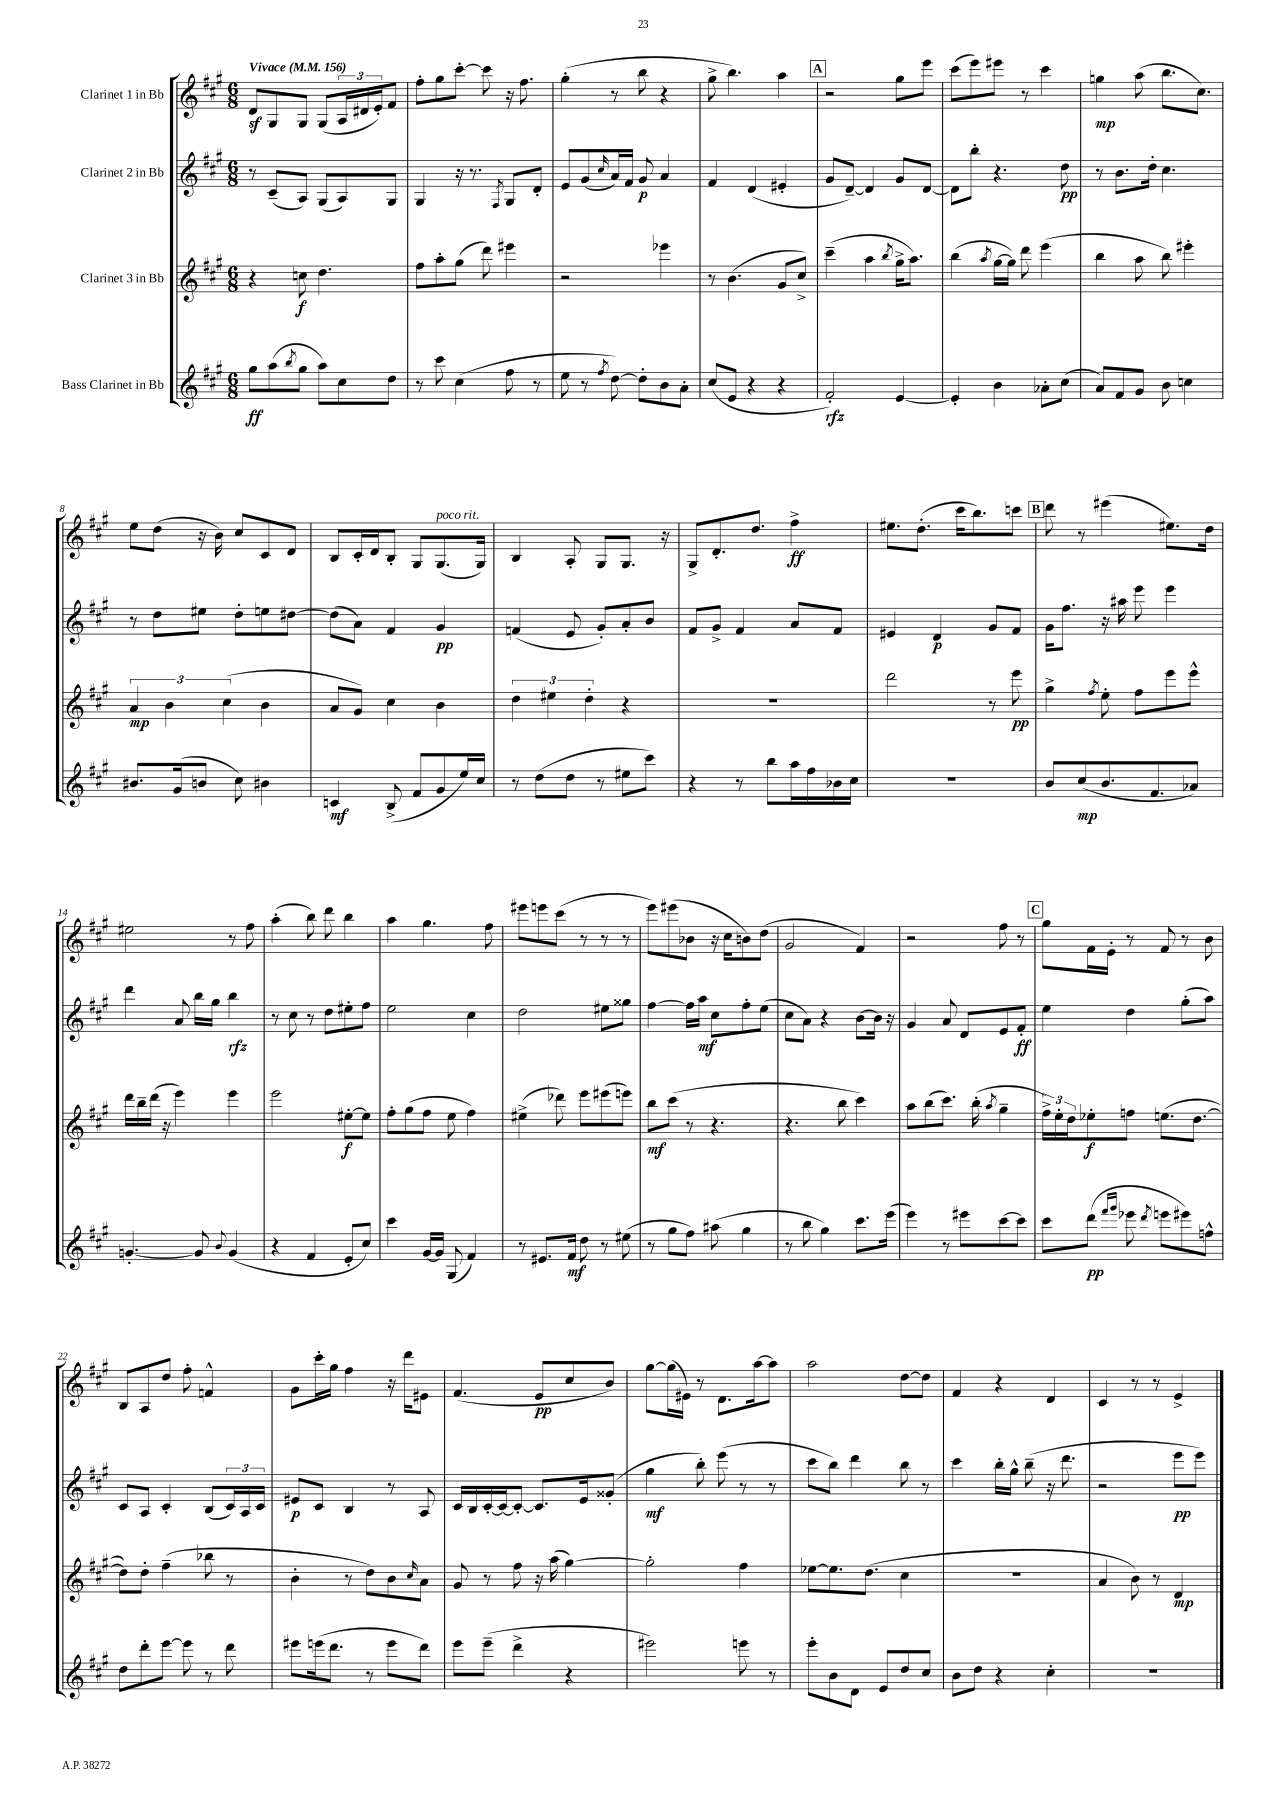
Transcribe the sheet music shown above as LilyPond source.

<<
\new StaffGroup <<
\new Staff = "s0" \with { instrumentName = "Clarinet 1 in Bb" } {
    \clef treble \key a \major \numericTimeSignature \time 6/8 \tempo "Vivace" 4 = 156
    d'8\sf gis8 gis8 gis8( \tuplet 3/2 { a16 dis'16 e'16-.) } fis'8 |
    fis''8-. gis''8 cis'''8~-. cis'''8 r16 fis''8. |
    gis''4-.( r8 b''8 r4 |
    gis''8-> b''4.) a''4 |
    \mark \markup { \box "A" } r2 gis''8 e'''8 |
    cis'''8( e'''8) eis'''8 r8 cis'''4 |
    g''4\mp a''8( b''8. cis''8.) |
    e''8 d''8( r16 b'16) cis''8 cis'8 d'8 |
    b8 cis'16-. d'16 b8-. gis8 gis8.^\markup { \italic "poco rit." }( gis16) |
    b4 a8-. gis8 gis8. r16 |
    gis8-> d'8.-. d''8. fis''4->\ff |
    eis''8. d''8.-.( cis'''16 b''8.) c'''8 |
    \mark \markup { \box "B" } d'''8 r8 eis'''4( eis''8.) d''16 |
    eis''2 r8 fis''8 |
    a''4-.( b''8) d'''8 b''4 |
    a''4 gis''4. fis''8 |
    eis'''8 e'''8 cis'''8( r8 r8 r8 |
    e'''8) eis'''8( bes'8 r16 cis''16 b'8) d''8( |
    gis'2 fis'4) |
    r2 fis''8 r8 |
    \mark \markup { \box "C" } gis''8 fis'16 e'16-. r8 fis'8 r8 b'8 |
    b8 a8 d''8 fis''8-. f'4-^ |
    gis'8 cis'''16-. gis''16 fis''4 r16 d'''16 eis'8 |
    fis'4.( e'8\pp cis''8 b'8) |
    gis''8~ gis''16( eis'16) r8 d'8. a''16~ a''8 |
    a''2 d''8~ d''8 |
    fis'4 r4 d'4 |
    cis'4 r8 r8 e'4-> \bar "|." |
}
\new Staff = "s1" \with { instrumentName = "Clarinet 2 in Bb" } {
    \clef treble \key a \major \numericTimeSignature \time 6/8
    r8 cis'8--( a8) gis8( a8) gis8 |
    gis4 r16 r8. \acciaccatura { fis8 } gis8 d'8-. |
    e'8 gis'8( \grace { cis''16 } a'16) fis'16 gis'8\p a'4 |
    fis'4 d'4( eis'4-. |
    \mark \markup { \box "A" } gis'8 d'8~--) d'4 gis'8 d'8~ |
    d'8 b''8-. r4. d''8\pp |
    r8 b'8. d''16-. cis''4. |
    r8 d''8 eis''8 d''8-. e''8 dis''8~ |
    dis''8( a'8) fis'4 gis'4\pp |
    f'4( e'8 gis'8-.) a'8-. b'8 |
    fis'8 gis'8-> fis'4 a'8 fis'8 |
    eis'4 d'4\p gis'8 fis'8 |
    \mark \markup { \box "B" } gis'16 fis''8. r16 ais''16 e'''8 e'''4 |
    d'''4 a'8 b''16 gis''16 b''4\rfz |
    r8 cis''8 r8 d''8 eis''8-. fis''8 |
    e''2 cis''4 |
    d''2 eis''8 gisis''8 |
    fis''4~ fis''16 a''16\mf cis''8 fis''8-. e''8( |
    cis''8 a'8) r4 b'8~ b'16 r16 |
    gis'4 a'8 d'8 e'8 fis'8-.\ff |
    \mark \markup { \box "C" } e''4 d''4 gis''8-.( a''8) |
    cis'8 a8 cis'4-. b8( \tuplet 3/2 { cis'16) a16 cis'16 } |
    eis'8\p cis'8 b4 r8 a8 |
    cis'16 b16 cis'16~-. cis'16~ cis'8~-. cis'8. e'16 gisis'8-.( |
    gis''4\mf b''8-.) e'''8( r8 r8 |
    cis'''8 b''8) d'''4 b''8 r8 |
    cis'''4 b''16-. gis''16-^ b''8--( r16 d'''8. |
    r2 e'''8\pp e'''8) \bar "|." |
}
\new Staff = "s2" \with { instrumentName = "Clarinet 3 in Bb" } {
    \clef treble \key a \major \numericTimeSignature \time 6/8
    r4 c''8\f d''4. |
    fis''8 a''8-. gis''8( d'''8) eis'''4 |
    r2 ees'''4 |
    r8 b'4.( gis'8 cis''8->) |
    \mark \markup { \box "A" } cis'''4--( a''4 \acciaccatura { b''8 } gis''16-> a''8.) |
    b''4( \acciaccatura { a''8 } gis''16~ gis''16) d'''8 e'''4( |
    b''4 a''8 b''8) eis'''4-. |
    \tuplet 3/2 { a'4\mp b'4 cis''4( } b'4 |
    a'8 gis'8) cis''4 b'4 |
    \tuplet 3/2 { d''4 eis''4 d''4-. } r4 |
    R2. |
    d'''2 r8 e'''8\pp |
    \mark \markup { \box "B" } gis''4-> \acciaccatura { fis''8 } e''8-. fis''8 e'''8 e'''8-^ |
    d'''16 b''16-- d'''16( r16 e'''4) e'''4 |
    e'''2 eis''8~-.\f eis''8 |
    fis''8-. gis''8( fis''8 e''8 fis''4) |
    eis''4->( des'''8) e'''8 eis'''8( e'''8) |
    b''8\mf cis'''8( r8 r4. |
    r4. b''8 cis'''4) |
    a''8 b''8( cis'''8.) b''16-.( \acciaccatura { a''8 } gis''4-- |
    \mark \markup { \box "C" } \tuplet 3/2 { fis''16->) e''16-. d''16 } ees''8-.\f f''8 e''8.( d''8.~ |
    d''8) d''8-. fis''4--( bes''8 r8 |
    b'4-. r8 d''8) b'8 \grace { cis''16 } a'8 |
    gis'8 r8 fis''8 r16 a''16( gis''4~) |
    gis''2-. fis''4 |
    ees''8~ ees''8. d''8.( cis''4 |
    R2. |
    a'4 b'8) r8 d'4\mp \bar "|." |
}
\new Staff = "s3" \with { instrumentName = "Bass Clarinet in Bb" } {
    \clef treble \key a \major \numericTimeSignature \time 6/8
    gis''8\ff a''8( \acciaccatura { b''8 } gis''8 a''8) cis''8 d''8 |
    r8 cis'''8 cis''4( fis''8 r8 |
    e''8 r8 \acciaccatura { fis''8 } d''8~) d''8-. b'8 a'8-. |
    cis''8( e'8 r4 r4 |
    \mark \markup { \box "A" } fis'2-.\rfz) e'4~ |
    e'4-. b'4 aes'8-. cis''8( |
    a'8) fis'8 gis'8 b'8 c''4 |
    bis'8. gis'16( b'8 cis''8) bis'4 |
    c'4\mf b8->( fis'8 gis'8 e''16) cis''16 |
    r8 d''8( d''8 r8 eis''8 cis'''8) |
    r4 r8 b''8 a''16 fis''16 bes'16 cis''16 |
    R2. |
    \mark \markup { \box "B" } b'8 cis''8\mp( b'8. fis'8. aes'8) |
    g'4.~-. g'8 \appoggiatura { b'8 } g'4( |
    r4 fis'4 e'8-. cis''8) |
    cis'''4 gis'16~ gis'16 gis8( fis'4) |
    r8 eis'8. fis'16\mf d''8 r8 eis''8( |
    r8 gis''8 fis''8) ais''8( gis''4 |
    r8 b''8 gis''4) cis'''8. e'''16( |
    e'''4) r8 eis'''8 cis'''8~ cis'''8 |
    \mark \markup { \box "C" } cis'''8 d'''8\pp( \grace { fis'''16 gis'''16 } ees'''8 \acciaccatura { d'''8 } e'''8 eis'''8) f''8-^ |
    d''8 d'''8-. e'''8~ e'''8 r8 d'''8 |
    eis'''8 e'''16( d'''8. r8 e'''8 d'''8) |
    e'''8 e'''8--( d'''4-> r4 |
    eis'''2) e'''8 r8 |
    e'''8-. b'8 d'8 e'8 d''8 cis''8 |
    b'8 d''8 r4 cis''4-. |
    R2. \bar "|." |
}
>>
>>
